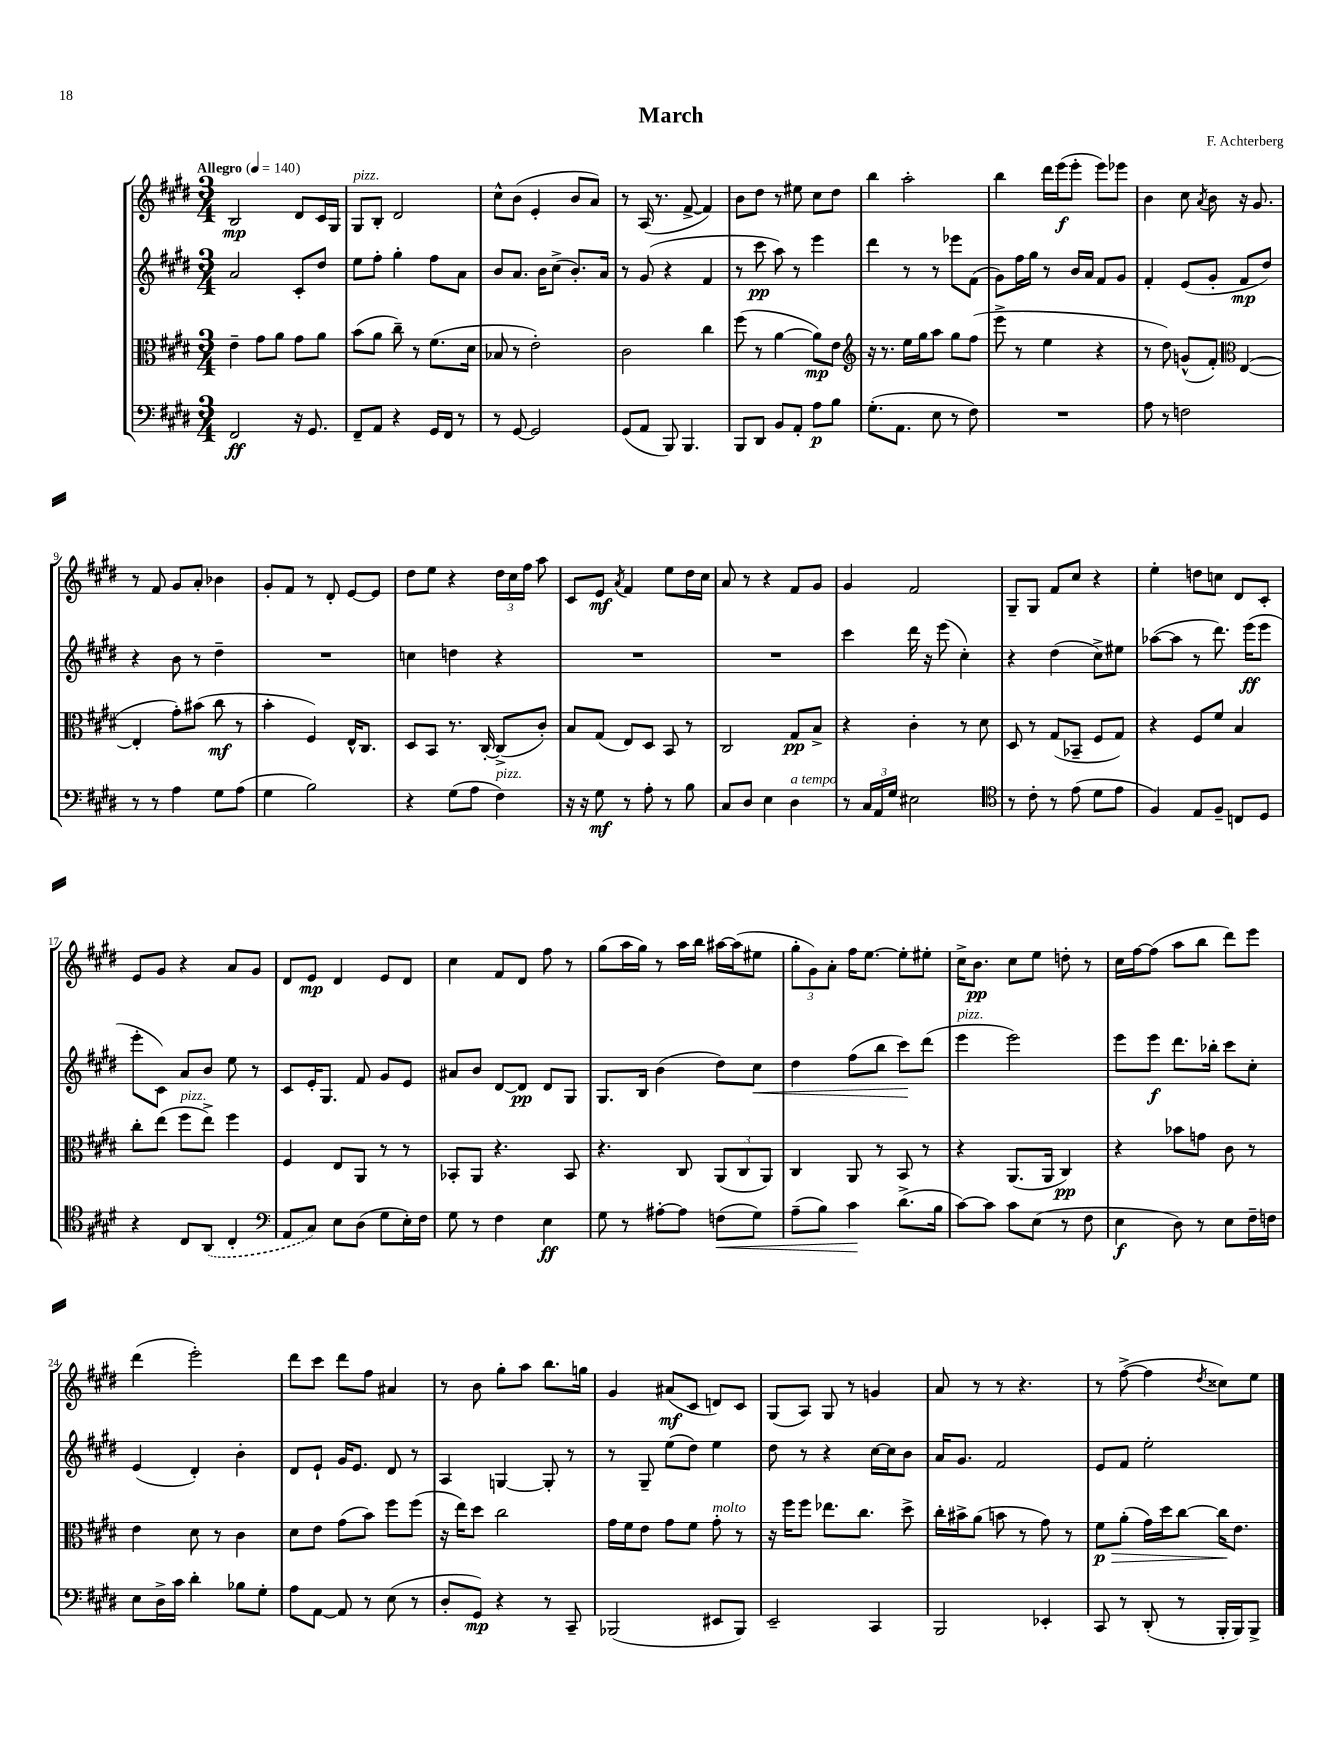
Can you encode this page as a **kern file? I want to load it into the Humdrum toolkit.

**kern	**kern	**kern	**kern
*staff4	*staff3	*staff2	*staff1
*clefF4	*clefC3	*clefG2	*clefG2
*k[f#c#g#d#]	*k[f#c#g#d#]	*k[f#c#g#d#]	*k[f#c#g#d#]
*M3/4	*M3/4	*M3/4	*M3/4
*MM140	*MM140	*MM140	*MM140
2FF#/	4e~\	2a/	2B/
.	8g#\L	.	.
.	8a\J	.	.
16r	8g#\L	8c#'/L	8d#/L
8.GG#/	.	.	.
.	8a\J	8dd#/J	16c#/L
.	.	.	16G#/JJ
=	=	=	=
8FF#~/L	(8b\L	8ee\L	8G#/L
8AA/J	8a\J	8ff#'\J	8B'/J
4r	8cc#~\)	4gg#'\	2d#/
.	8r	.	.
16GG#/LL	(8.f#\L	8ff#\L	.
16FF#/JJ	.	.	.
8r	.	8a\J	.
.	16d#\Jk	.	.
=	=	=	=
8r	8B-/	8b/L	8cc#^^\L
[8GG#/	8r	8.a/J	(8b\J
2GG#/]	2e'\)	.	4e'/
.	.	16b\LK	.
.	.	(8cc#^\J	.
.	.	8.b'/L)	8b/L
.	.	.	8a/J)
.	.	16a/Jk	.
=	=	=	=
(8GG#/L	2c#\	8r	8r
8AA/J	.	(8g#/	(16A/
.	.	.	8.r
8BBB/)	.	4r	.
4.BBB/	.	.	[8f#^/
.	4cc#\	4f#/	4f#/])
=	=	=	=
8BBB/L	(8ff#\	8r	8b\L
8DD#/J	8r	8ccc#\	8dd#\J
8BB/L	[4a\	8aa\)	8r
8AA'/J	.	8r	8ee#\
8A\L	8a\]L)	4eee\	8cc#\L
8B\J	8e\J	.	8dd#\J
=	=	=	=
*	*clefG2	*	*
(8.G#'\L	16r	4ddd#\	4bb\
.	8.r	.	.
8.AA\J	.	.	.
.	16ee\LL	8r	2aa'\
.	16gg#\J	.	.
8E\	8aa\J	8r	.
8r	8gg#\L	8eee-\L	.
8F#\)	(8ff#\J	(8f#\J	.
=	=	=	=
2.r	8eee^\	8g#\L)	4bb\
.	8r	16ff#\L	.
.	.	16gg#\JJ	.
.	4ee\	8r	16ddd#\LL
.	.	.	(16eee\J
.	.	16b/LL	8eee'\J
.	.	16a/JJ	.
.	4r	8f#/L	8eee\L)
.	.	8g#/J	8eee-\J
=	=	=	=
8A\	8r	4f#'/	4b\
8r	8dd#\)	.	.
2F\	(8g^^/L	(8e/L	8cc#\
.	.	.	8qa/
.	8f#'/J)	8g#'/J	8b\
*	*clefC3	*	*
.	([4E/	8f#/L	16r
.	.	.	8.g#/
.	.	8dd#/J)	.
=	=	=	=
8r	4E'/]	4r	8r
8r	.	.	8f#/
4A\	8g#'\L)	8b\	8g#/L
.	(8b#\J	8r	8a'/J
8G#\L	8cc#\	4dd#~\	4b-\
(8A\J	8r	.	.
=	=	=	=
4G#\	4b'\	2.r	8g#'/L
.	.	.	8f#/J
2B\)	4F#/)	.	8r
.	.	.	8d#'/
.	16E^^/LK	.	[8e/L
.	8.C#/J	.	.
.	.	.	8e/]J
=	=	=	=
4r	8D#/L	4cc\	8dd#\L
.	8BB/J	.	8ee\J
(8G#\L	8.r	4dd\	4r
8A\J	.	.	.
.	[16C#'/	.	.
4F#\)	(8C#^/]L	4r	24dd#\LL
.	.	.	24cc#\
.	.	.	24ff#\JJ
.	8c#'/J)	.	8aa\
=	=	=	=
16r	8B/L	2.r	8c#/L
16r	.	.	.
8G#\	(8G#/J	.	8e/J
.	.	.	8qa/
8r	8E/L)	.	4f#/
8A'\	8D#/J	.	.
8r	8BB/	.	8ee\L
8B\	8r	.	16dd#\L
.	.	.	16cc#\JJ
=	=	=	=
8C#/L	2C#/	2.r	8a/
8D#/J	.	.	8r
4E\	.	.	4r
4D#\	8G#/L	.	8f#/L
.	8B^/J	.	8g#/J
=	=	=	=
8r	4r	4ccc#\	4g#/
24C#/LL	.	.	.
24AA/	.	.	.
24G#/JJ	.	.	.
2E#\	4c#'\	16ddd#\	2f#/
.	.	16r	.
.	.	(8eee\	.
.	8r	4cc#'\)	.
.	8d#\	.	.
=	=	=	=
*clefC4	*	*	*
8r	8D#/	4r	8G#~/L
8c#'\	8r	.	8G#/J
8r	(8G#/L	(4dd#\	8f#/L
(8e\	8BB-~/J	.	8cc#/J
8d#\L	8F#/L	8cc#^\L)	4r
8e\J	8G#/J)	8ee#\J	.
=	=	=	=
4F#/)	4r	([8aa-\L	4ee'\
.	.	8aa-\]J	.
8E/L	8F#/L	8r	8dd\L
8F#~/J	8f#/J	8.ddd#\)	8cc\J
8C/L	4B/	.	8d#/L
.	.	(16eee\LK	.
8D#/J	.	8eee\J	8c#'/J
=	=	=	=
4r	8cc#'\L	8eee'\L	8e/L
.	(8ee\J	8c#\J)	8g#/J
8C#/L	8ff#\L	8a/L	4r
(8AA/J	8ee^\J)	8b/J	.
4C#'/	4ff#\	8ee\	8a/L
.	.	8r	8g#/J
=	=	=	=
*clefF4	*	*	*
8AA/L	4F#/	8c#/L	8d#/L
8C#/J)	.	16e'/K	8e/J
.	.	8.G#/J	.
8E\L	8E/L	.	4d#/
(8D#\J	8AA/J	8f#/	.
8G#\L	8r	8g#/L	8e/L
16E'\L)	8r	8e/J	8d#/J
16F#\JJ	.	.	.
=	=	=	=
8G#\	8BB-'/L	8a#/L	4cc#\
8r	8AA/J	8b/J	.
4F#\	4.r	[8d#/L	8f#/L
.	.	8d#/]J	8d#/J
4E\	.	8d#/L	8ff#\
.	8BB-/	8G#/J	8r
=	=	=	=
8G#\	4.r	8.G#/L	(8gg#\L
8r	.	.	16aa\L
.	.	16B/Jk	16gg#\JJ)
[8A#'\L	.	(4b\	8r
8A#\]J	8C#/	.	16aa\LL
.	.	.	16bb\JJ
(8F\L	(12AA/L	8dd#\L)	[16aa#\LL
.	.	.	(16aa#\]J
.	12C#/	.	.
8G#\J)	.	8cc#\J	8ee#\J
.	12AA/J)	.	.
=	=	=	=
(8A~\L	4C#/	4dd#\	12gg#'\L
.	.	.	12g#\)
8B\J)	.	.	.
.	.	.	12a'\J
4c#\	8AA/	(8ff#\L	16ff#\LK
.	.	.	[8.ee\J
.	8r	8bb\J	.
(8.d#^\L	8BB/	8ccc#\L)	8ee'\]L
.	8r	(8ddd#\J	8ee#'\J
16B\Jk	.	.	.
=	=	=	=
[8c#\L)	4r	4eee\	16cc#^\LK
.	.	.	8.b\J
8c#\]J	.	.	.
8c#\L	(8.AA/L	2eee\)	8cc#\L
(8E\J	.	.	8ee\J
.	16AA/Jk	.	.
8r	4C#/)	.	8dd'\
8F#\	.	.	8r
=	=	=	=
4E\	4r	8eee\L	16cc#\LL
.	.	.	[16ff#\J
.	.	8eee\J	(8ff#\]J
8D#\)	8b-\L	8.ddd#\L	8aa\L
8r	8g\J	.	8bb\J
.	.	16bb-'\Jk	.
8E\L	8c#\	8ccc#\L	8ddd#\L)
16F#~\L	8r	8cc#'\J	8eee\J
16F\JJ	.	.	.
=	=	=	=
8E\L	4e\	(4e/	(4ddd#\
16D#^\L	.	.	.
16c#\JJ	.	.	.
4d#'\	8d#\	4d#'/)	2eee'\)
.	8r	.	.
8B-\L	4c#\	4b'\	.
8G#'\J	.	.	.
=	=	=	=
8A\L	8d#\L	8d#/L	8ddd#\L
[8AA\J	8e\J	8e`/J	8ccc#\J
8AA/]	(8g#\L	16g#/LK	8ddd#\L
.	.	8.e/J	.
8r	8b\J)	.	8ff#\J
(8E\	8ff#\L	8d#/	4a#/
8r	(8ff#\J	8r	.
=	=	=	=
8D#'/L	16r	4A/	8r
.	16ee\LK)	.	.
8GG#/J)	8dd#\J	.	8b\
4r	2cc#\	[4G/	8gg#'\L
.	.	.	8aa\J
8r	.	8G'/]	8.bb\L
8CC#~/	.	8r	.
.	.	.	16gg\Jk
=	=	=	=
(2BBB-/	16g#\LL	8r	4g#/
.	16f#\J	.	.
.	8e\J	8G#~/	.
.	8g#\L	(8ee\L	(8a#/L
.	8f#\J	8dd#\J)	8c#/J
8EE#/L	8g#'\	4ee\	8d/L)
8BBB-/J)	8r	.	8c#/J
=	=	=	=
2EE~/	16r	8dd#\	(8G#/L
.	16ff#\LK	.	.
.	8ff#\J	8r	8A/J)
.	8.ee-\L	4r	8G#/
.	.	.	8r
.	8.cc#\J	.	.
4CC#/	.	[16cc#\LL	4g/
.	.	16cc#\]J	.
.	8dd#^\	8b\J	.
=	=	=	=
2BBB/	16cc#'\LL	16a/LK	8a/
.	16b#^\J	8.g#/J	.
.	(8a\J	.	8r
.	8b\	2f#/	8r
.	8r	.	4.r
4EE-'/	8g#\)	.	.
.	8r	.	.
=	=	=	=
8CC#/	8f#\L	8e/L	8r
8r	(8a'\J	8f#/J	([8ff#^\
(8DD#'/	16g#\LL)	2ee'\	4ff#\]
.	16dd#\J	.	.
8r	[8cc#\J	.	.
.	.	.	8qdd#/
16BBB'/LL	16cc#\]LK	.	8cc##\L)
16BBB/J)	8.e\J	.	.
8BBB^/J	.	.	8ee\J
==	==	==	==
*-	*-	*-	*-
